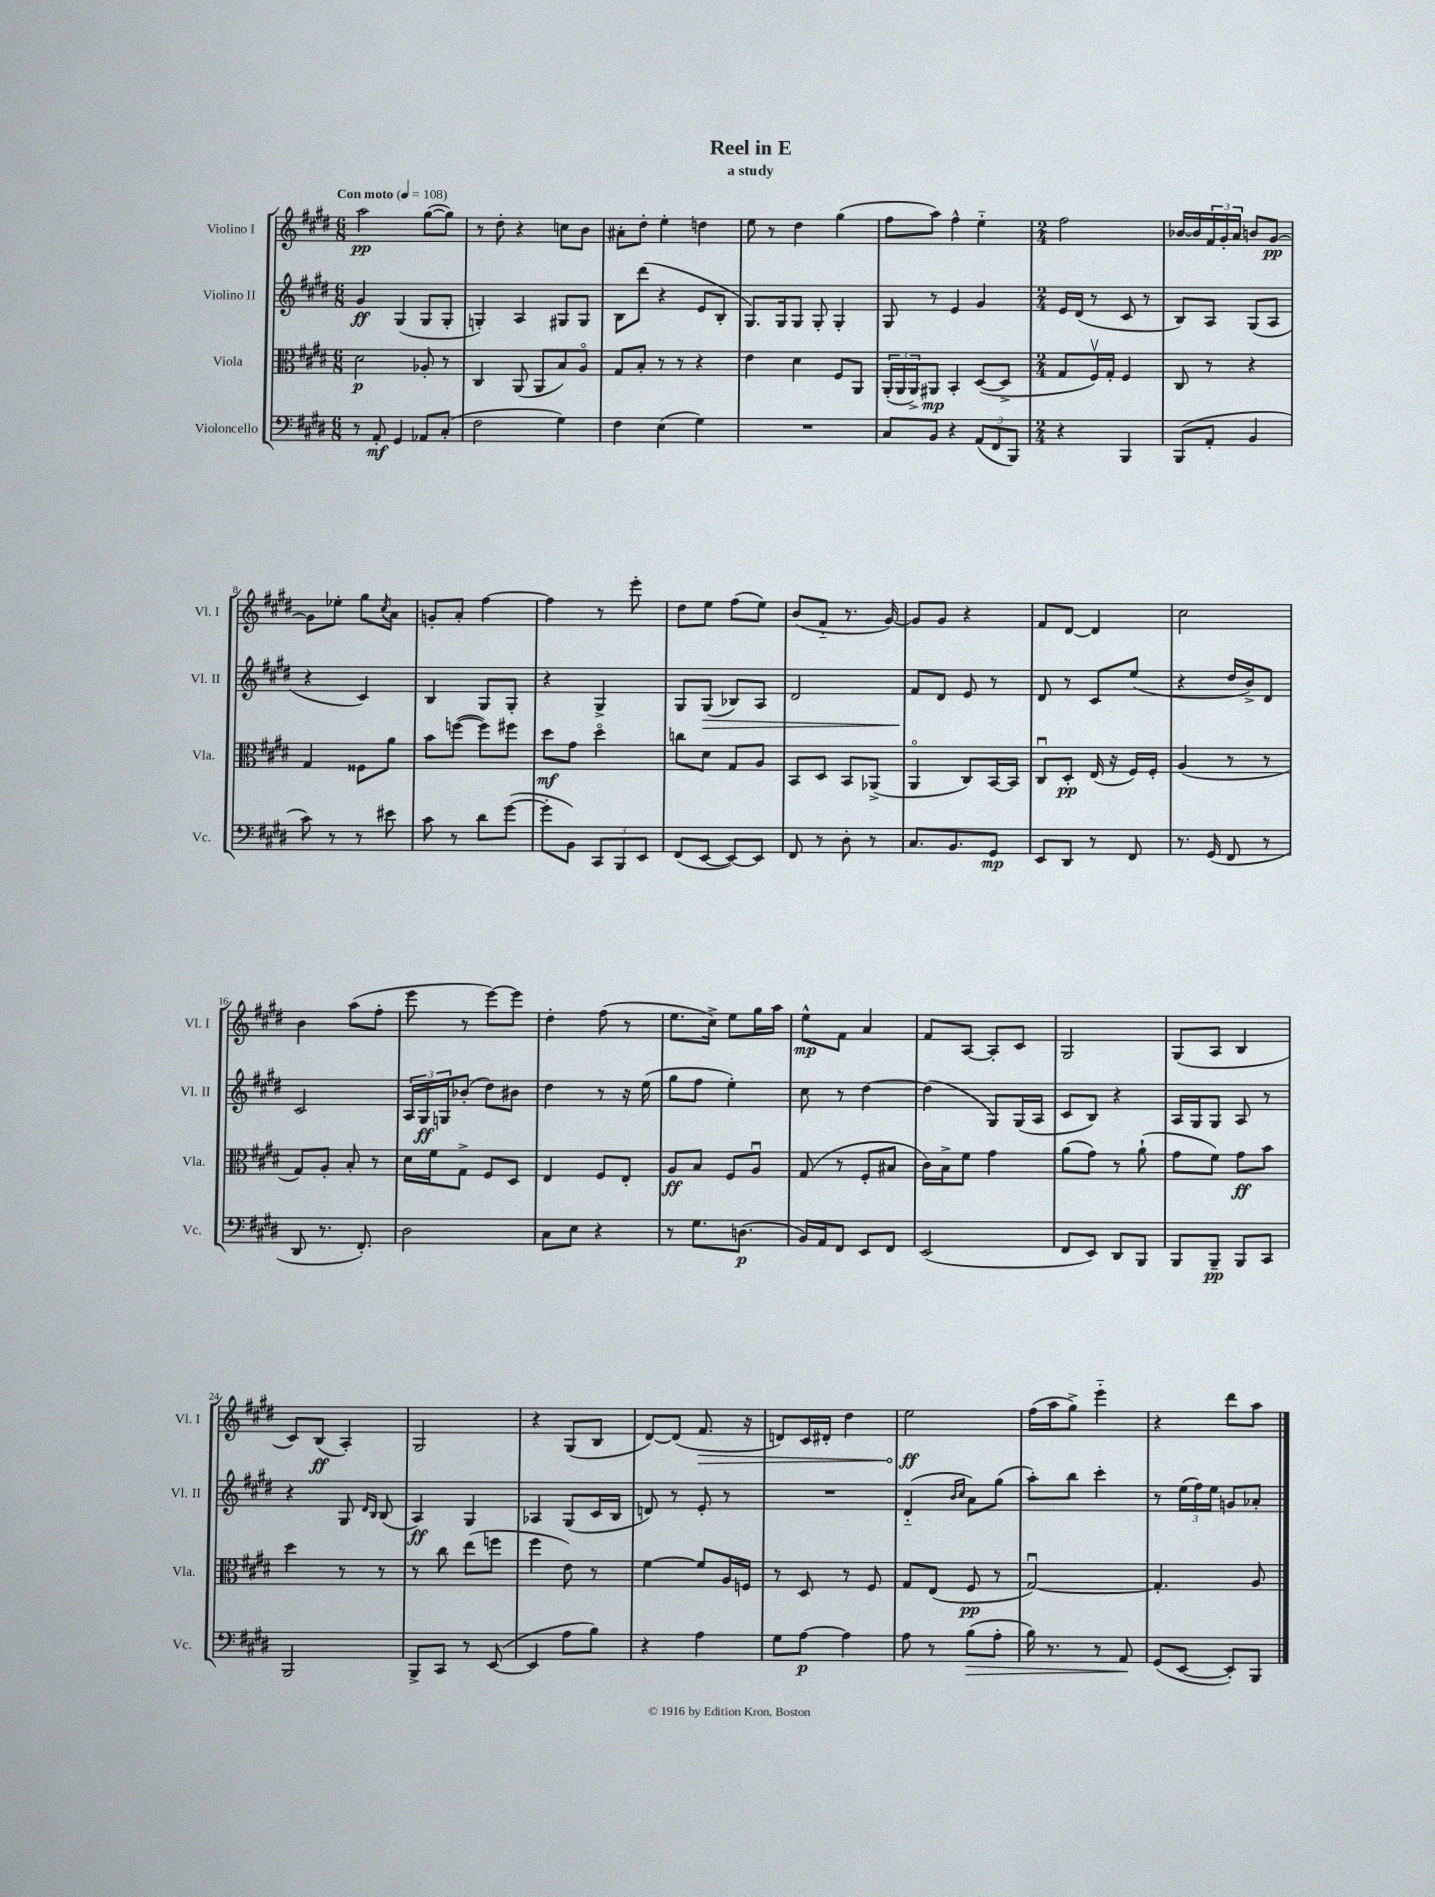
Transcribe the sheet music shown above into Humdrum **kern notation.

**kern	**dynam	**kern	**dynam	**kern	**dynam	**kern	**dynam
*part4	*part4	*part3	*part3	*part2	*part2	*part1	*part1
*staff4	*staff4	*staff3	*staff3	*staff2	*staff2	*staff1	*staff1
*I"Violoncello	*	*I"Viola	*	*I"Violino II	*	*I"Violino I	*
*I'Vc.	*	*I'Vla.	*	*I'Vl. II	*	*I'Vl. I	*
*clefF4	*	*clefC3	*	*clefG2	*	*clefG2	*
*k[f#c#g#d#]	*	*k[f#c#g#d#]	*	*k[f#c#g#d#]	*	*k[f#c#g#d#]	*
*M6/8	*	*M6/8	*	*M6/8	*	*M6/8	*
*MM108	*	*MM108	*	*MM108	*	*MM108	*
=1	=1	=1	=1	=1	=1	=1	=1
!	!	!	!	!	!	!LO:TX:a:B:t=Con moto	!
8r	.	2d#\	p	4g#/	ff	2aa\	pp
8AA'/	mf	.	.	.	.	.	.
4GG#/	.	.	.	(4G#/	.	.	.
8AA-X/L	.	8A-X'/	.	8G#/L	.	([8gg#\L	.
(8C#'/J	.	8r	.	8G#'/J	.	8gg#\J])	.
=2	=2	=2	=2	=2	=2	=2	=2
2F#\	.	4C#/	.	4Gn'/)	.	8r	.
.	.	.	.	.	.	8dd#'\	.
.	.	(8AA/	.	4A/	.	4r	.
.	.	8AA/L	.	.	.	.	.
4G#\)	.	8B/)	.	8G#X/L	.	8ccn\L	.
.	.	8A/J	.	8G#/J	.	8b\J	.
=3	=3	=3	=3	=3	=3	=3	=3
4F#\	.	8G#/L	.	8B\L	.	8a#X'\L	.
.	.	8B'/J	.	(8ddd#\J	.	8dd#'\J	.
(4E\	.	8r	.	4r	.	4ee'\	.
.	.	8r	.	.	.	.	.
4G#\)	.	4r	.	8e/L	.	4ddn\	.
.	.	.	.	8B'/J	.	.	.
=4	=4	=4	=4	=4	=4	=4	=4
2.r	.	4e\	.	8.G#/L)	.	8ee\	.
.	.	.	.	.	.	8r	.
.	.	.	.	16G#/k	.	.	.
.	.	4d#\	.	8G#/J	.	4dd#\	.
.	.	.	.	8G#'/	.	.	.
.	.	8F#/L	.	4G#'/	.	(4gg#\	.
.	.	8AA/J	.	.	.	.	.
=5	=5	=5	=5	=5	=5	=5	=5
8C#/L	.	(24AA'/LL	.	8G#/	.	8ff#\L	.
.	.	24AA/	.	.	.	.	.
.	.	24AA^/J)	.	.	.	.	.
8BB/J	.	8AA#X/J	mp	8r	.	8aa\J)	.
4r	.	4BB'/	.	4e/	.	4ff#^^\	.
(12AA/L	.	([8D#/L	.	4g#/	.	4ee\	.
12FF#/	.	.	.	.	.	.	.
.	.	8D#^/J]	.	.	.	.	.
12BBB/J)	.	.	.	.	.	.	.
=6	=6	=6	=6	=6	=6	=6	=6
*M2/4	*	*M2/4	*	*M2/4	*	*M2/4	*
4r	.	8G#/L	.	16e/LL	.	2ff#\	.
.	.	.	.	(16d#/JJ	.	.	.
.	.	16F#v/L)	.	8r	.	.	.
.	.	16G#'/JJ	.	.	.	.	.
4BBB/	.	4F#/	.	8c#/	.	.	.
.	.	.	.	8r	.	.	.
=7	=7	=7	=7	=7	=7	=7	=7
(8BBB/L	.	8C#/	.	8B/L)	.	[16b-X/LL	.
.	.	.	.	.	.	16b-/]	.
8AA'/J	.	8r	.	8A/J	.	24f#/	.
.	.	.	.	.	.	24g#'/	.
.	.	.	.	.	.	24a/JJ	.
4BB/	.	4r	.	(8G#/L	.	8bn/L	.
.	.	.	.	8A/J	.	[8g#/J	pp
!!LO:LB:g=z
=8	=8	=8	=8	=8	=8	=8	=8
8c#\)	.	4G#/	.	4r	.	8g#\L]	.
8r	.	.	.	.	.	8ee-X'\J	.
8r	.	8F##X\L	.	4c#/)	.	8gg#\L	.
.	.	.	.	.	.	8qcc#/	.
8e#X\	.	8a\J	.	.	.	8a\J	.
=9	=9	=9	=9	=9	=9	=9	=9
8c#\	.	8b\L	.	4B/	.	8gn'/L	.
8r	.	([8ffn\J	.	.	.	8a'/J	.
8d#\L	.	8ff\L])	.	8G#/L	.	[4ff#\	.
([8g#\J	.	8ff#X\J	.	8G#'/J	.	.	.
=10	=10	=10	=10	=10	=10	=10	=10
8g#'\L]	.	8dd#\L	mf	4r	.	4ff#\]	.
8BB\J)	.	8g#\J	.	.	.	.	.
12CC#/L	.	4dd#\	.	4G#^/	.	8r	.
12BBB/	.	.	.	.	.	.	.
.	.	.	.	.	.	8eee'\	.
12EE/J	.	.	.	.	.	.	.
=11	=11	=11	=11	=11	=11	=11	=11
(8FF#/L	.	8ccn\L	.	8G#/L	.	8dd#\L	.
!	!	!	!	!	!LO:HP:b	!	!
[8EE/J	.	8d#\J	.	(8G#/J	>	8ee\J	.
8EE/L_)	.	8G#/L	.	8B-X/L)	.	(8ff#\L	.
8EE/J]	.	8A/J	.	8A/J	.	8ee\J)	.
=12	=12	=12	=12	=12	=12	=12	=12
8FF#/	.	8BB/L	.	2d#/	.	(8b/L	.
8r	.	8D#/J	.	.	.	8f#/J	.
8D#'\	.	8BB/L	.	.	.	8.r	.
8r	.	(8AA-X^/J	.	.	.	.	.
.	.	.	.	.	.	[16g#/)	.
=13	=13	=13	=13	=13	=13	=13	=13
8.C#/L	.	4AA/	.	8f#/L	.	8g#/L]	.
.	.	.	.	8d#/J	]	8g#/J	.
8.BB/	.	.	.	.	.	.	.
.	.	8C#/L)	.	8e/	.	4r	.
8GG#/J	mp	[16BB/L	.	8r	.	.	.
.	.	16BB/JJ]	.	.	.	.	.
=14	=14	=14	=14	=14	=14	=14	=14
8EE/L	.	8C#u/L	.	8d#/	.	8f#/L	.
8DD#/J	.	8D#'/J	pp	8r	.	[8d#/J	.
8r	.	(16E/	.	8c#/L	.	4d#/]	.
.	.	16r	.	.	.	.	.
8FF#/	.	16F#/LL)	.	(8ee/J	.	.	.
.	.	16F#'/JJ	.	.	.	.	.
=15	=15	=15	=15	=15	=15	=15	=15
8.r	.	(4A/	.	4r	.	2cc#\	.
(16GG#/	.	.	.	.	.	.	.
8FF#/	.	8r	.	16dd#/LL	.	.	.
.	.	.	.	16b^/J)	.	.	.
8r	.	8r	.	8d#/J	.	.	.
!!LO:LB:g=z
=16	=16	=16	=16	=16	=16	=16	=16
8DD#/	.	8G#/L)	.	2c#/	.	4b\	.
8.r	.	8A'/J	.	.	.	.	.
.	.	8B'/	.	.	.	(8aa\L	.
8.FF#'/)	.	.	.	.	.	.	.
.	.	8r	.	.	.	8ff#'\J	.
=17	=17	=17	=17	=17	=17	=17	=17
2D#\	.	16d#\LL	.	24A/LL	.	8eee\	.
.	.	.	.	24G#/	ff	.	.
.	.	16f#\J	.	.	.	.	.
.	.	.	.	24Gn/J	.	.	.
.	.	8G#^\J	.	(8b-X'/J	.	8r	.
.	.	8F#/L	.	8dd#\L)	.	[8eee\L)	.
.	.	8D#/J	.	8b#X\J	.	8eee\J]	.
=18	=18	=18	=18	=18	=18	=18	=18
8C#\L	.	4E/	.	4dd#\	.	4dd#'\	.
8E\J	.	.	.	.	.	.	.
4r	.	8F#/L	.	8r	.	(8ff#\	.
.	.	8E'/J	.	16r	.	8r	.
.	.	.	.	(16ee\	.	.	.
=19	=19	=19	=19	=19	=19	=19	=19
8r	.	8A/L	ff	8gg#\L	.	8.ee\L	.
8.G#\L	.	8B/J	.	8ff#\J	.	.	.
.	.	.	.	.	.	16cc#^\Jk)	.
.	.	8F#/L	.	4ee'\)	.	8ee\L	.
(8.Dn\J	p	.	.	.	.	.	.
.	.	8Au/J	.	.	.	16gg#\L	.
.	.	.	.	.	.	16aa\JJ	.
=20	=20	=20	=20	=20	=20	=20	=20
16BB/LL)	.	(8G#/	.	8cc#\	.	8ee^^\L	mp
16AA/J	.	.	.	.	.	.	.
8FF#/J	.	8r	.	8r	.	8f#\J	.
8EE/L	.	8F#'/L	.	[4dd#\	.	4a/	.
8FF#/J	.	8B#X/J	.	.	.	.	.
=21	=21	=21	=21	=21	=21	=21	=21
(2EE/	.	16c#\LL)	.	(4dd#\]	.	8f#/L	.
.	.	16B^\J	.	.	.	.	.
.	.	8f#\J	.	.	.	[8A/J	.
.	.	4g#\	.	8G#/L)	.	8A'/L]	.
.	.	.	.	(16G#/L	.	8c#/J	.
.	.	.	.	16A/JJ	.	.	.
=22	=22	=22	=22	=22	=22	=22	=22
8FF#/L	.	(8a\L	.	8c#/L	.	2G#/	.
8EE/J)	.	8g#\J)	.	8B/J)	.	.	.
8DD#/L	.	8r	.	4r	.	.	.
8BBB/J	.	(8a`\	.	.	.	.	.
=23	=23	=23	=23	=23	=23	=23	=23
8BBB/L	.	8g#\L	.	16A/LL	.	(8G#/L	.
.	.	.	.	16G#/J	.	.	.
8BBB~/J	pp	8f#\J)	.	8G#/J	.	8A/J	.
8BBB/L	.	8g#\L	ff	8A/	.	4B/	.
8CC#/J	.	8b\J	.	8r	.	.	.
!!LO:LB:g=z
=24	=24	=24	=24	=24	=24	=24	=24
2BBB/	.	4dd#\	.	4r	.	8c#/L)	.
.	.	.	.	.	.	(8B/J	ff
.	.	8r	.	8G#/	.	4A'/)	.
.	.	.	.	16qqd#/LL	.	.	.
.	.	.	.	16qqB/JJ	.	.	.
.	.	8r	.	(8B/	.	.	.
=25	=25	=25	=25	=25	=25	=25	=25
8BBB^/L	.	8r	.	4A/)	ff	2G#/	.
8CC#/J	.	8cc#\	.	.	.	.	.
8r	.	(8ee\L	.	4G#/	.	.	.
([8EE/	.	8ffn\J	.	.	.	.	.
=26	=26	=26	=26	=26	=26	=26	=26
4EE/]	.	4ff#\	.	4A-X/	.	4r	.
8A\L	.	8e\)	.	(8G#/L	.	(8G#/L	.
8B\J)	.	8r	.	16c#/L	.	8B/J	.
.	.	.	.	16B/JJ	.	.	.
=27	=27	=27	=27	=27	=27	=27	=27
4r	.	[4f#\	.	8dn/)	.	[8d#/L)	.
.	.	.	.	8r	.	(8d#/J]	.
!	!	!	!	!	!	!	!LO:HP:b
4A\	.	8f#/L]	.	8e'/	.	8.f#/	>
.	.	16A/L	.	8r	.	.	.
.	.	16Fn/JJ	.	.	.	16r	.
=28	=28	=28	=28	=28	=28	=28	=28
8G#\L	.	8r	.	2r	.	8dn/L)	.
[8A\J	p	8D#/	.	.	.	16c#/L	.
.	.	.	.	.	.	16d#X'/JJ	.
4A\]	.	8r	.	.	.	4dd#\	.
.	.	8F#/	.	.	.	.	.
=29	=29	=29	=29	=29	=29	=29	=29
8A\	.	8G#/L	.	(4d#/	.	2ee\	ff
8r	.	(8E/J	.	.	.	.	.
.	.	.	.	16qqb/LL	.	.	.
.	.	.	.	16qqcc#/JJ	.	.	.
!	!LO:HP:b	!	!	!	!	!	!
(8B\L	>	8F#/	pp	8a\L)	.	.	.
8A'\J	.	8r	.	(8gg#\J	.	.	.
.	.	.	.	.	.	.	]
=30	=30	=30	=30	=30	=30	=30	=30
16B\)	.	[2G#u/)	.	8aa'\L)	.	(16ff#\LL	.
8.r	.	.	.	.	.	16aa\J	.
.	.	.	.	8bb\J	.	8gg#^\J)	.
8r	.	.	.	4ccc#'\	.	4eee\	.
8AA/	.	.	.	.	.	.	.
.	]	.	.	.	.	.	.
=31	=31	=31	=31	=31	=31	=31	=31
(8GG#/L	.	4.G#'/]	.	8r	.	4r	.
[8EE/J	.	.	.	(24ee\LL	.	.	.
.	.	.	.	24ff#\)	.	.	.
.	.	.	.	24ee\JJ	.	.	.
8EE'/L])	.	.	.	8gn/L	.	8ddd#\L	.
8BBB/J	.	8A/	.	8a-X'/J	.	8aa\J	.
==	==	==	==	==	==	==	==
*-	*-	*-	*-	*-	*-	*-	*-
